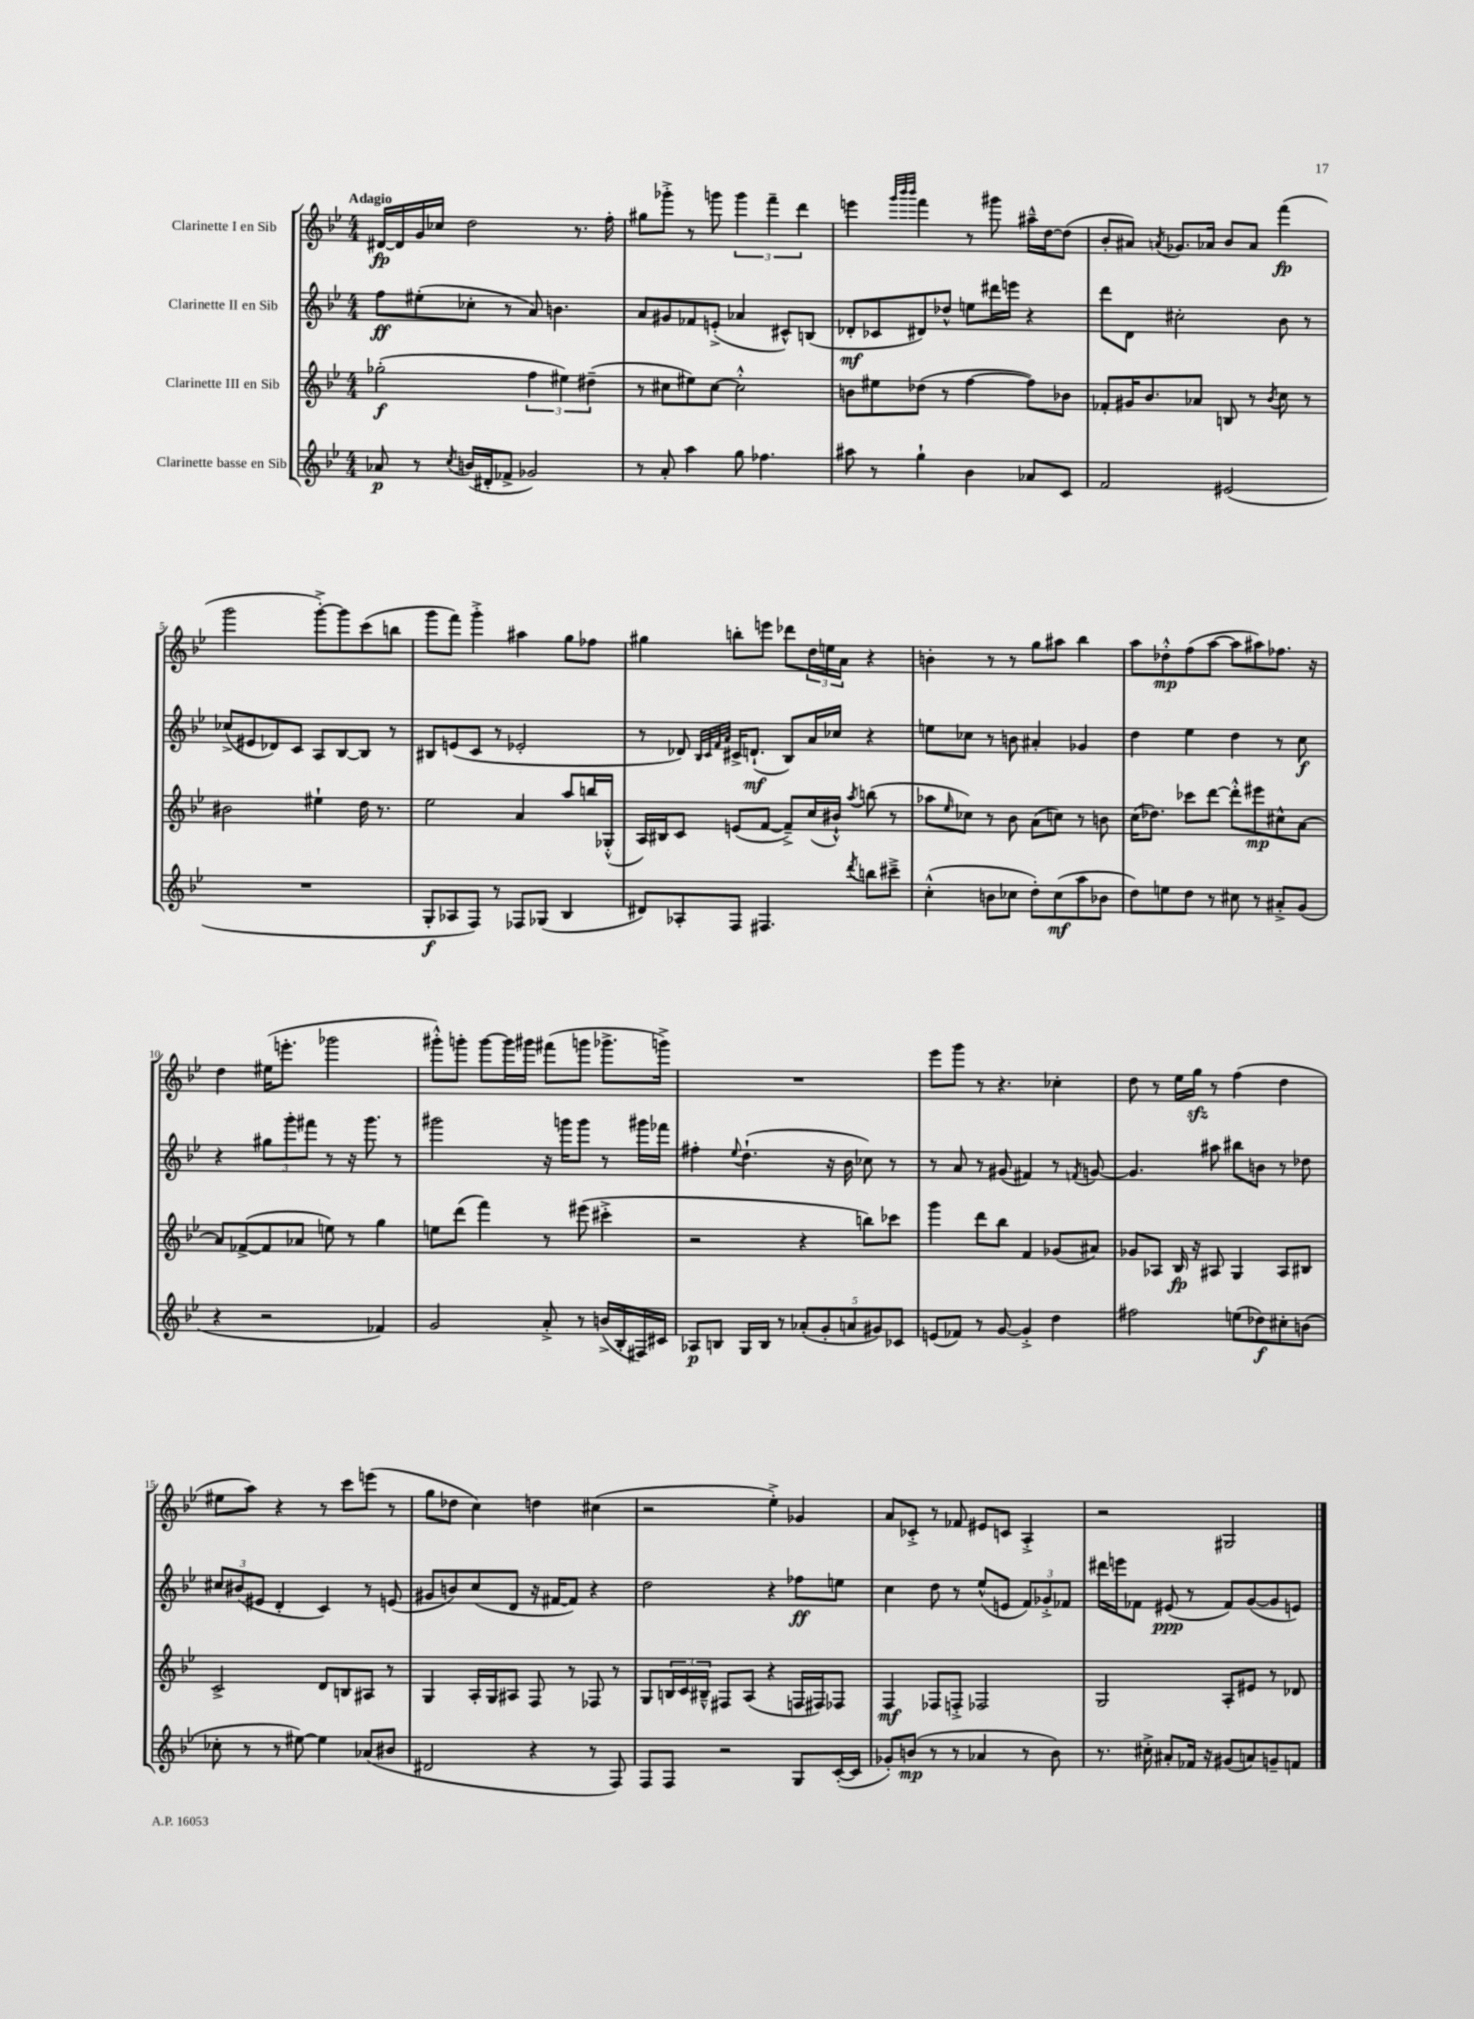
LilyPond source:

<<
\new StaffGroup <<
\new Staff = "s0" \with { instrumentName = "Clarinette I en Sib" } {
    \clef treble \key bes \major \numericTimeSignature \time 4/4 \tempo "Adagio"
    dis'16~\fp dis'16 g'16 ces''16 d''2 r8. f''16-. |
    gis''8 ges'''8-.-> r8 g'''8 \tuplet 3/2 { g'''4 f'''4-- d'''4 } |
    e'''4 \grace { g'''32 bes'''32 bes'''32 } f'''4 r8 gis'''8 ais''16---^ d''16~ d''8( |
    bes'8-. ais'8) \acciaccatura { a'8 } ges'8. aes'16 bes'8 aes'8 f'''4\fp( |
    g'''2 g'''8~-.->) g'''8 c'''8( b''8 |
    g'''8 f'''8) g'''4-.-> ais''4 g''8 fes''8 |
    gis''4 b''8-. e'''8 des'''8 \tuplet 3/2 { d''16 e''16 a'16 } r4 |
    b'4-. r8 r8 g''8 ais''8 bes''4 |
    a''8 des''8-.-^\mp f''8( a''8~ a''8 ais''8) fes''8. r16 |
    d''4 eis''16( e'''8.-. ges'''2 |
    gis'''8-.-^) g'''8-. g'''8~ g'''16 gis'''16 fis'''8( g'''8 ges'''8.-> g'''16->) |
    R1 |
    ees'''8 g'''8 r8 r4. ces''4-. |
    d''8 r8 ees''16 g''16\sfz r8 f''4( d''4 |
    eis''8 a''8) r4 r8 c'''8 e'''8( r8 |
    g''8 des''8 c''4) d''4 cis''4( |
    r2 ees''4-.->) ges'4 |
    a'8 ces'8-.-> r8 fes'8 eis'8 c'8 a4-.-> |
    r2 gis2 \bar "|." |
}
\new Staff = "s1" \with { instrumentName = "Clarinette II en Sib" } {
    \clef treble \key bes \major \numericTimeSignature \time 4/4
    f''8\ff eis''8-.( ces''8-. r8 a'8) b'4. |
    a'8 gis'8 fes'8 e'8-.->( aes'4 cis'8-^) b8( |
    des'8-.\mf ces'8 dis'8) des''8-^ e''8 dis'''16 e'''16 r4 |
    d'''8 d'8 cis''2-. bes'8 r8 |
    ces''8->( eis'8 des'8) c'8 a8 bes8~ bes8 r8 |
    bis8 e'8( c'8 r8 ees'2-. |
    r8 des'8) \grace { bes32 c'32 f'32 a'32 } cis'16-> d'8.-!\mf( bes8) a'16 ces''16 r4 |
    e''8 ces''8 r8 b'8 ais'4-. ges'4 |
    d''4 ees''4 d''4 r8 c''8\f |
    r4 \tuplet 3/2 { gis''8 g'''8-. fis'''8 } r8 r16 g'''8. r8 |
    gis'''2 r16 g'''16 g'''8 r8 gis'''16 fes'''16 |
    fis''4-. \appoggiatura { ees''8 } d''4.-!( r16 bes'16 ces''8) r8 |
    r8 a'8 r8 gis'8( fis'4) r8 \acciaccatura { f'8 } g'8~ |
    g'4. ais''8 bis''8 b'8 r8 des''8 |
    \tuplet 3/2 { cis''8 bis'8( eis'8 } d'4-. c'4) r8 e'8( |
    gis'8 b'8) c''8( d'8 r16 fis'16~ fis'8) r4 |
    d''2 r4 fes''8\ff e''8 |
    c''4 d''8 r8 ees''8-^( e'8 \tuplet 3/2 { f'8) ges'8-.-> fes'8 } |
    dis'''16 e'''16 fes'8 eis'8\ppp( r8 fes'8) g'8~( g'8 e'8) \bar "|." |
}
\new Staff = "s2" \with { instrumentName = "Clarinette III en Sib" } {
    \clef treble \key bes \major \numericTimeSignature \time 4/4
    ges''2-.\f( \tuplet 3/2 { f''4 eis''4) dis''4--( } |
    r8 cis''8 eis''8) cis''8~ cis''2-.-^ |
    b'8 eis''8 des''8( r8 f''4~ f''8) bes'8 |
    fes'8-. gis'16 bes'8. aes'8 b8 r8 \acciaccatura { bes'8 } c''8 r8 |
    bis'2 eis''4-! d''16 r8. |
    ees''2 a'4 a''8 b''16 ges16-.-^( |
    a16) bis16 c'8 e'8( f'8~ f'8--->) c''16( bis'16-!-^) \acciaccatura { a''8 } b''8( r8 |
    aes''8 \grace { ees''16 } ces''8) r8 bes'8 a'8( c''8) r8 b'8 |
    c''16( des''8.) ces'''8 d'''8~ d'''8-.-^ eis'''8\mp cis''8-^ a'8~ |
    a'8 fes'8~->( fes'8 aes'8 e''8) r8 g''4 |
    e''8 d'''8( f'''4) r8 eis'''8( cis'''4-.-> |
    r2 r4 b''8) ces'''8 |
    g'''4 d'''8 bes''8 f'4 ges'8( ais'8) |
    ges'8 aes8 bes16\fp r16 ais8 g4 ais8 bis8 |
    c'2-> d'8 b8 ais8 r8 |
    g4 a16-. g16 ais8 f8 r8 fes8 r8 |
    g8 \tuplet 3/2 { b16 c'16 bis16---^ } fis8 a8( r4 f16 fis16) fes8 |
    f4\mf fes8 f8-.-> fes2 |
    g2 a8-. eis'8 r8 des'8 \bar "|." |
}
\new Staff = "s3" \with { instrumentName = "Clarinette basse en Sib" } {
    \clef treble \key bes \major \numericTimeSignature \time 4/4
    aes'8\p r8 \acciaccatura { c''8 } b'16( dis'16-. fes'8-> ges'2) |
    r8 a'8-. a''4 g''8 fes''4. |
    ais''8 r8 g''4-! bes'4 aes'8 c'8 |
    f'2 eis'2( |
    R1 |
    g8-.\f aes8 f8) r8 fes8 ges8( bes4 |
    dis'8) aes8-. f8 fis4. \acciaccatura { d'''8 } b''8 cis'''8---> |
    c''4-.-^( b'8 ces''8 d''8-.) ces''8\mf( a''8 bes'8 |
    d''8) e''8 d''8 r8 cis''8 r8 ais'8-.-> g'8( |
    r4 r2 fes'4) |
    g'2 a'8-.-> r8 b'16->( bes16-. fis16) cis'16 |
    aes8\p b8 g16 b16 r8 \tuplet 5/4 { aes'8-.( g'8-. a'8 gis'8) ces'8 } |
    e'8( fes'8) r8 g'8~ g'4-.-> d''4 |
    fis''2 e''8( des''8\f) cis''8-. b'8( |
    ces''8-. r8 r8 eis''8~) eis''4 aes'8( bis'8 |
    dis'2 r4 r8 f8) |
    f8 f8 r2 g8 c'16~-.( c'16 |
    ges'8-.) b'8\mp( r8 r8 aes'4 r8 b'8) |
    r8. cis''16-.-> ais'8-. fes'16 r16 gis'8( a'8) g'8-- f'8 \bar "|." |
}
>>
>>
